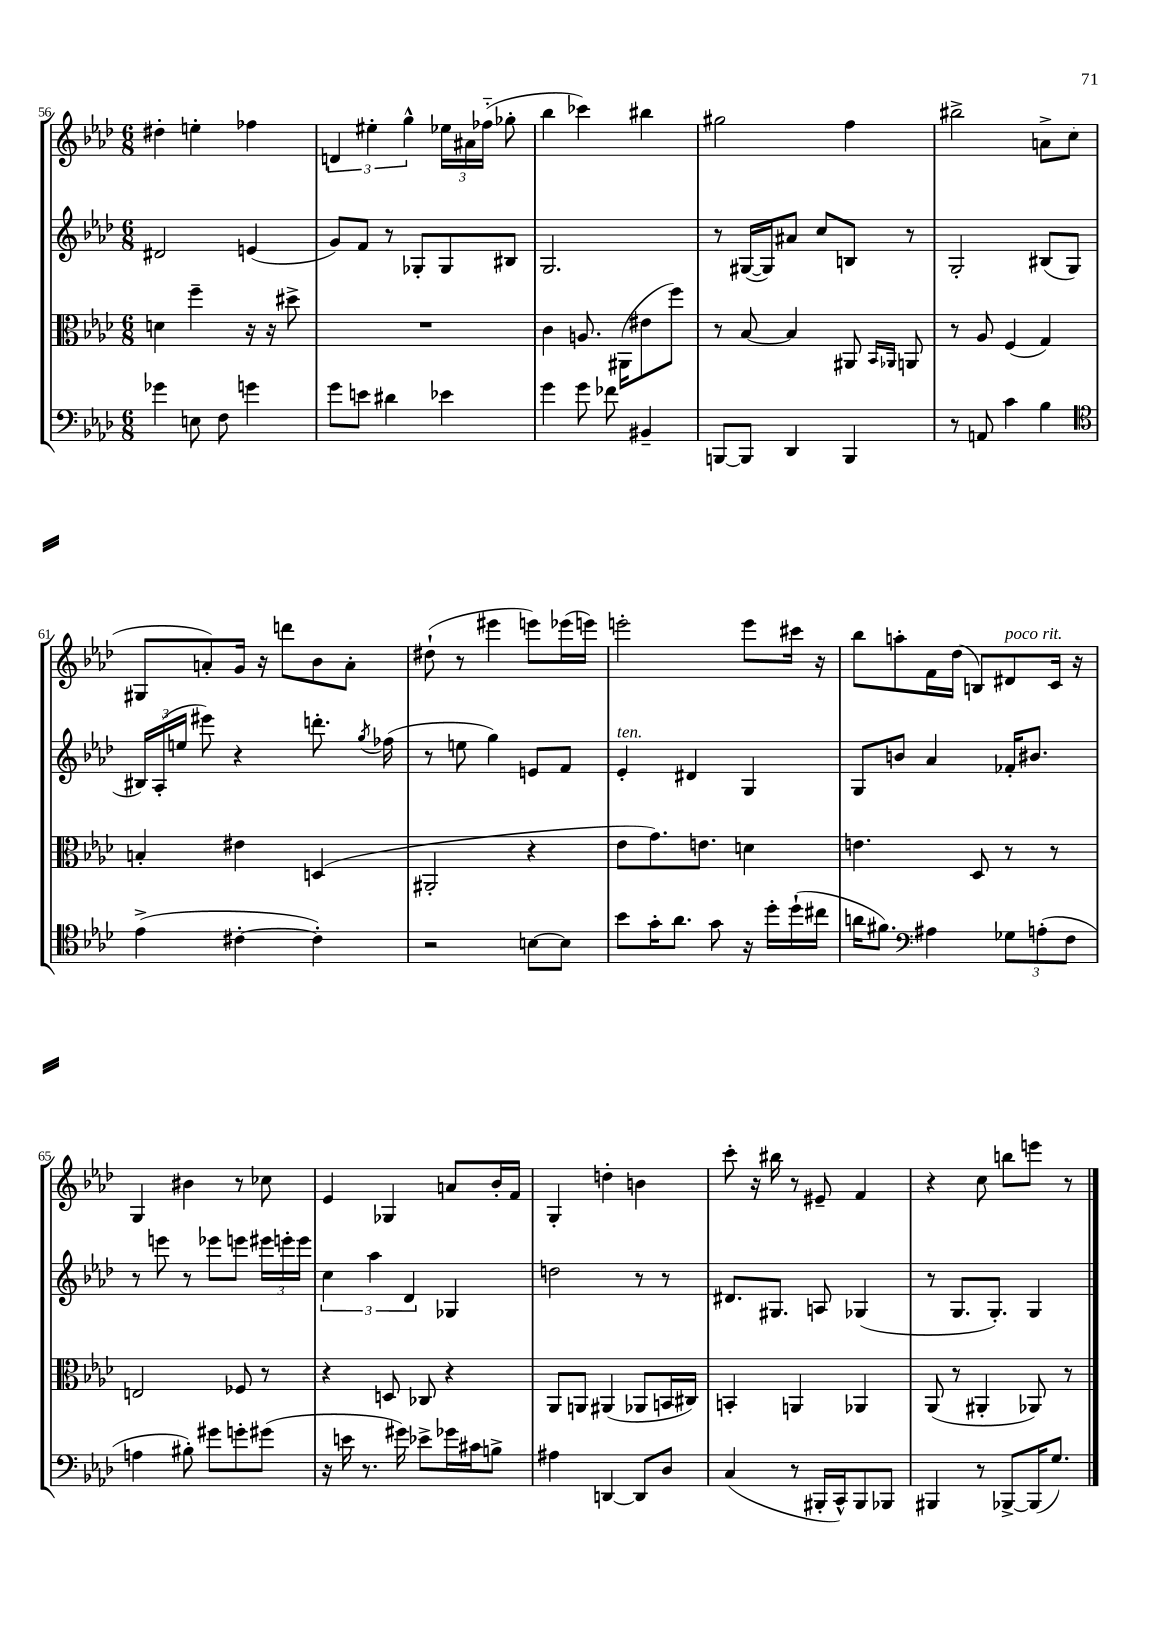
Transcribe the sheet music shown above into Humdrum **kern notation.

**kern	**kern	**kern	**kern
*staff4	*staff3	*staff2	*staff1
*clefF4	*clefC3	*clefG2	*clefG2
*k[b-e-a-d-]	*k[b-e-a-d-]	*k[b-e-a-d-]	*k[b-e-a-d-]
*M6/8	*M6/8	*M6/8	*M6/8
4g-\	4d\	2d#/	4dd#'\
8E\	4ff~\	.	4ee'\
8F\	.	.	.
4g\	16r	(4e/	4ff-\
.	16r	.	.
.	8dd#^\	.	.
=	=	=	=
8g\L	2.r	8g/L)	6d/
8e\J	.	8f/J	.
.	.	.	6ee#'\
4d#\	.	8r	.
.	.	.	6gg^^\
.	.	8G-'/L	.
4e-\	.	8G-/	24ee-\LL
.	.	.	24a#\
.	.	.	(24ff-'~\JJ
.	.	8B#/J	8gg-'\
=	=	=	=
4g\	4c\	2.G/	4bb-\
8g\	8.A/	.	4ccc-\)
8f-\	.	.	.
.	(16AA#\LK	.	.
4BB#~/	8e#\	.	4bb#\
.	8ff\J)	.	.
=	=	=	=
[8BBB/L	8r	8r	2gg#\
8BBB/]J	[8B-/	([16G#/LL	.
.	.	16G#/]J)	.
4DD-/	4B-/]	8a#/J	.
.	.	8cc/L	.
4BBB/	8AA#/	8B/J	4ff\
.	16qqBB-/LL	.	.
.	16qqAA-/JJ	.	.
.	8AA/	8r	.
=	=	=	=
8r	8r	2G'/	2bb#^\
8AA/	8A-/	.	.
4c\	(4F/	.	.
4B-\	4G/)	(8B#/L	8a^\L
.	.	8G/J	(8cc\J
=	=	=	=
*clefC4	*	*	*
(4e-^\	4B'/	24B#/LL)	8G#/L
.	.	(24A-'/	.
.	.	24ee/JJ	.
.	.	8eee#\)	8a'/)
[4c#'\	4e#\	4r	16g/Jk
.	.	.	16r
.	.	.	8ddd\L
4c#'\])	(4D/	8.ddd'\	8b-\
.	.	.	8a'\J
.	.	8qgg/	.
.	.	(16ff-\	.
=	=	=	=
2r	2AA#'/	8r	(8dd#`\
.	.	8ee\	8r
.	.	4gg\)	4eee#\
[8B\L	4r	8e/L	8eee\L)
8B\]J	.	8f/J	(16eee-\L
.	.	.	16eee\JJ)
=	=	=	=
8b-\L	8e-\L	4e-'/	2eee'\
16g'\K	8.g\)	.	.
8.a-\J	.	.	.
.	.	4d#/	.
.	8.e\J	.	.
8g\	.	.	.
16r	4d\	4G/	8eee\L
16dd-'\LL	.	.	.
(16dd-`\	.	.	16ccc#\Jk
16cc#\JJ	.	.	16r
=	=	=	=
16a\LK	4.e\	8G/L	8bb-\L
8.f#\J)	.	.	.
.	.	8b/J	8aa'\
*clefF4	*	*	*
4A#\	.	4a-/	16f\L
.	.	.	(16dd-\JJ
.	8D-/	.	8B/L)
12G-\L	8r	16f-'/LK	8d#/
.	.	8.b#/J	.
(12A'\	.	.	.
.	8r	.	16c/Jk
12F\J	.	.	.
.	.	.	16r
=	=	=	=
4A\	2E/	8r	4G/
.	.	8eee\	.
8B#'\)	.	8r	4b#\
8g#\L	.	8eee-\L	.
8g'\	8F-/	8eee\J	8r
(8g#\J	8r	24eee#\LL	8cc-\
.	.	24eee'\	.
.	.	24eee\JJ	.
=	=	=	=
16r	4r	6cc\	4e-/
16e\	.	.	.
8.r	.	.	.
.	.	6aa-\	.
.	8D/	.	4G-/
16g#\)	.	.	.
.	.	6d-/	.
8e-^\L	8C-/	.	.
16g-\L	4r	4G-/	8a/L
16c#\J	.	.	.
8B^\J	.	.	16b-'/L
.	.	.	16f/JJ
=	=	=	=
4A#\	8AA-/L	2dd\	4G'/
.	8AA/J	.	.
[4DD/	(4AA#/	.	4dd'\
8DD/]L	8AA-/L	8r	4b\
8D-/J	16BB/L	8r	.
.	16C#/JJ)	.	.
=	=	=	=
(4C/	4BB'/	8.d#/L	8ccc'\
.	.	.	16r
.	.	8.G#/J	16bb#\
8r	4AA/	.	8r
16BBB#'/LL	.	8A/	8e#~/
16CC^^/J)	.	.	.
8BBB#/	4AA-/	(4G-/	4f/
8BBB-/J	.	.	.
=	=	=	=
4BBB#/	(8AA-/	8r	4r
.	8r	8.G/L	.
8r	4AA#'/	.	8cc\
.	.	8.G'/J)	.
[8BBB-^/L	.	.	8bb\L
(16BBB-/]K	8AA-/)	4G/	8eee\J
8.G/J)	.	.	.
.	8r	.	8r
==	==	==	==
*-	*-	*-	*-
